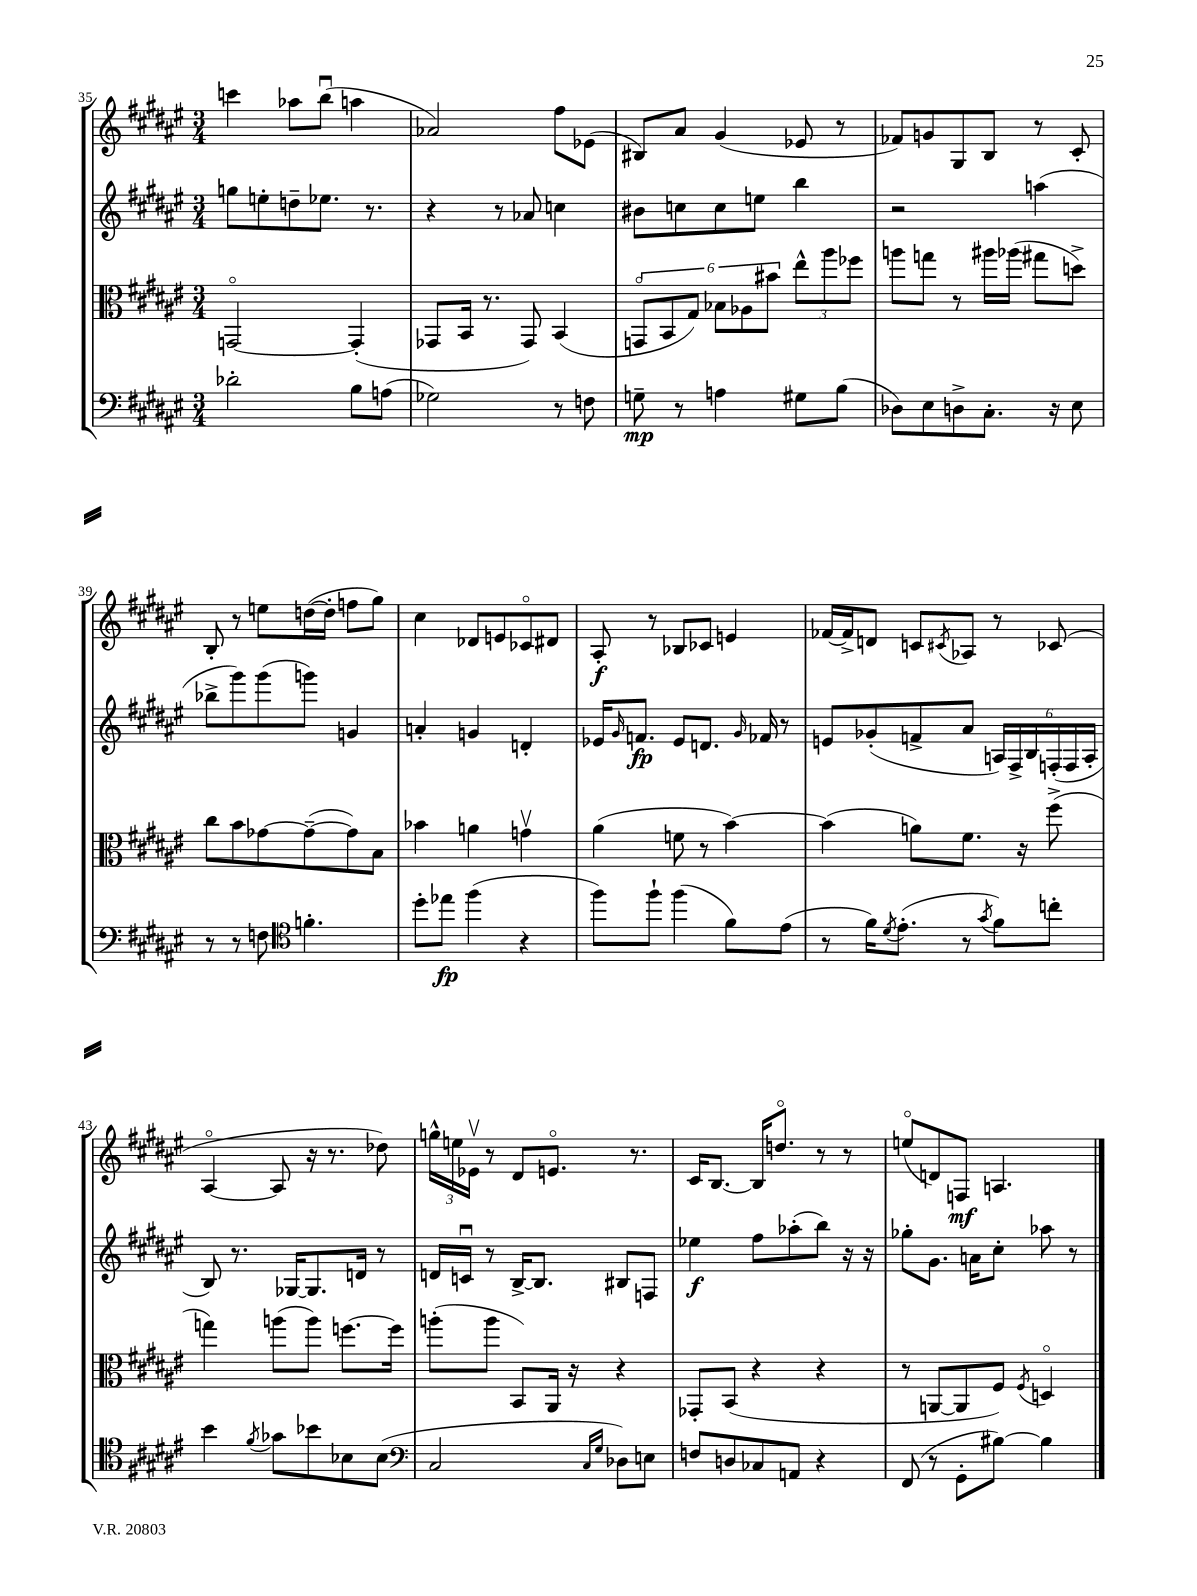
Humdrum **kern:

**kern	**dynam	**kern	**kern	**dynam	**kern	**dynam
*part4	*part4	*part3	*part2	*part2	*part1	*part1
*staff4	*staff4	*staff3	*staff2	*staff2	*staff1	*staff1
*clefF4	*	*clefC3	*clefG2	*	*clefG2	*
*k[f#c#g#d#a#e#]	*	*k[f#c#g#d#a#e#]	*k[f#c#g#d#a#e#]	*	*k[f#c#g#d#a#e#]	*
*M3/4	*	*M3/4	*M3/4	*	*M3/4	*
=35	=35	=35	=35	=35	=35	=35
2d-X'\	.	[2GGn/	8ggn\L	.	4cccn\	.
.	.	.	8een'\	.	.	.
.	.	.	8ddn~\	.	8aa-X\L	.
.	.	.	8.ee-X\J	.	(8bbu\J	.
8B\L	.	(4GG'/]	.	.	4aan\	.
.	.	.	8.r	.	.	.
(8An\J	.	.	.	.	.	.
=36	=36	=36	=36	=36	=36	=36
2G-X\)	.	8GG-X/L	4r	.	2a-X/)	.
.	.	16BB/Jk	.	.	.	.
.	.	8.r	.	.	.	.
.	.	.	8r	.	.	.
.	.	8GG-/)	8a-X/	.	.	.
8r	.	(4BB/	4ccn\	.	8ff#\L	.
8Fn\	.	.	.	.	(8e-X\J	.
=37	=37	=37	=37	=37	=37	=37
8Gn~\	mp	12GGn/L	8b#X\L	.	8B#X/L)	.
.	.	12BB/	.	.	.	.
8r	.	.	8ccn\	.	8a#/J	.
.	.	12G#/J)	.	.	.	.
4An\	.	12B-X\L	8cc\	.	(4g#/	.
.	.	12A-X\	.	.	.	.
.	.	.	8een\J	.	.	.
.	.	12b#X\J	.	.	.	.
8G#X\L	.	12ee#^^\L	4bb\	.	8e-X/	.
.	.	12aa#\	.	.	.	.
(8B\J	.	.	.	.	8r	.
.	.	12ff-X\J	.	.	.	.
=38	=38	=38	=38	=38	=38	=38
8D-X\L)	.	8aan\L	2r	.	8f-X/L)	.
8E#\	.	8ggn\J	.	.	8gn/	.
8Dn^\	.	8r	.	.	8G#/	.
8.C#'\J	.	16aa#X\LL	.	.	8B/J	.
.	.	(16aa-X\JJ	.	.	.	.
.	.	8gg#X\L	(4aan\	.	8r	.
16r	.	.	.	.	.	.
8E#\	.	8ddn^\J)	.	.	8c#'/	.
!!LO:LB:g=z
=39	=39	=39	=39	=39	=39	=39
8r	.	8cc#\L	8bb-X^\L	.	8B'/	.
8r	.	8b\	8ggg#\)	.	8r	.
8Fn\	.	[8g-X\	(8ggg#\	.	8een\L	.
*clefC4	*	*	*	*	*	*
4.fn'\	.	(8g-~\_	8gggn\J)	.	([16ddn\L	.
.	.	.	.	.	16dd'\JJ]	.
.	.	8g-\])	4gn/	.	8ffn\L	.
.	.	8B\J	.	.	8gg#\J)	.
=40	=40	=40	=40	=40	=40	=40
8dd#'\L	.	4b-X\	4an'/	.	4cc#\	.
8ee-X\J	fp	.	.	.	.	.
(4ff#\	.	4an\	4gn/	.	8d-X/L	.
.	.	.	.	.	8en/	.
4r	.	4gnv\	4dn'/	.	8c-X/	.
.	.	.	.	.	8d#X/J	.
=41	=41	=41	=41	=41	=41	=41
8ff#\L)	.	(4a#\	16e-X/KL	.	8A#'/	f
.	.	.	16qqg#/	.	.	.
.	.	.	8.fn/J	fp	.	.
8ff#`\J	.	.	.	.	8r	.
(4ff#\	.	8fn\	8e-/L	.	8B-X/L	.
.	.	8r	8.dn/J	.	8c-X/J	.
8f#\L)	.	[4b\)	.	.	4en/	.
.	.	.	16qqg#/	.	.	.
.	.	.	16f-X/	.	.	.
(8e#\J	.	.	8r	.	.	.
=42	=42	=42	=42	=42	=42	=42
8r	.	(4b\]	8en/L	.	[16f-X/LL	.
.	.	.	.	.	16f-^/J]	.
16f#\KL)	.	.	(8g-X'/	.	8dn/J	.
8qd#/	.	.	.	.	.	.
(8.e#'\J	.	.	.	.	.	.
.	.	8an\L)	8fn^/	.	8cn/L	.
.	.	.	.	.	8qc#X/	.
8r	.	8.f#\J	8a#/J	.	8A-X/J	.
8qg#/	.	.	.	.	.	.
8f#\L)	.	.	24An/LL)	.	8r	.
.	.	.	24F#^/	.	.	.
.	.	16r	.	.	.	.
.	.	.	24B/	.	.	.
8ccn'\J	.	(8ff#^\	(24Fn'/	.	(8c-X/	.
.	.	.	24F/	.	.	.
.	.	.	24A'/JJ	.	.	.
!!LO:LB:g=z
=43	=43	=43	=43	=43	=43	=43
4b\	.	4ggn\)	8B/)	.	[4A#/	.
.	.	.	8.r	.	.	.
8qf#/	.	.	.	.	.	.
8g-X\L	.	(8aan\L	.	.	8A#/]	.
.	.	.	[16G-X/KL	.	.	.
8b-X\	.	8aa\J)	8.G-/]	.	16r	.
.	.	.	.	.	8.r	.
8B-X\	.	[8.ffn\L	.	.	.	.
.	.	.	16dn/Jk	.	.	.
(8B-\J	.	.	8r	.	8dd-X\)	.
.	.	16ff\Jk]	.	.	.	.
=44	=44	=44	=44	=44	=44	=44
*clefF4	*	*	*	*	*	*
2C#/	.	(8aan'\L	16dn/LL	.	24ggn^^\LL	.
.	.	.	.	.	24een\	.
.	.	.	16cnu/JJ	.	.	.
.	.	.	.	.	24e-Xv\JJ	.
.	.	8aa\J	8r	.	8r	.
.	.	8BB/L)	[16B^/KL	.	8d#/L	.
.	.	.	8.B/J]	.	.	.
.	.	16AA#/Jk	.	.	8.en/J	.
.	.	16r	.	.	.	.
16qqC#/LL	.	.	.	.	.	.
16qqG#/JJ	.	.	.	.	.	.
8D-X\L)	.	4r	8B#X/L	.	.	.
.	.	.	.	.	8.r	.
8En\J	.	.	8Fn/J	.	.	.
=45	=45	=45	=45	=45	=45	=45
8Fn/L	.	8GG-X'/L	4ee-X\	f	16c#/KL	.
.	.	.	.	.	[8.B/J	.
8Dn/	.	(8BB/J	.	.	.	.
8C-X/	.	4r	8ff#\L	.	16B/KL]	.
.	.	.	.	.	8.ddn/J	.
8AAn/J	.	.	(8aa-X'\	.	.	.
4r	.	4r	8bb\J)	.	8r	.
.	.	.	16r	.	8r	.
.	.	.	16r	.	.	.
=46	=46	=46	=46	=46	=46	=46
(8FF#/	.	8r	8gg-X'\L	.	(8een/L	.
8r	.	[8AAn/L	8.g#\J	.	8dn/)	.
8GG#'\L	.	8AA/]	.	.	8Fn/J	mf
.	.	.	16an\KL	.	.	.
[8B#X\J)	.	8F#/J)	8cc#'\J	.	4.An/	.
.	.	8qF#/	.	.	.	.
4B#\]	.	4Dn/	8aa-X\	.	.	.
.	.	.	8r	.	.	.
==	==	==	==	==	==	==
*-	*-	*-	*-	*-	*-	*-
